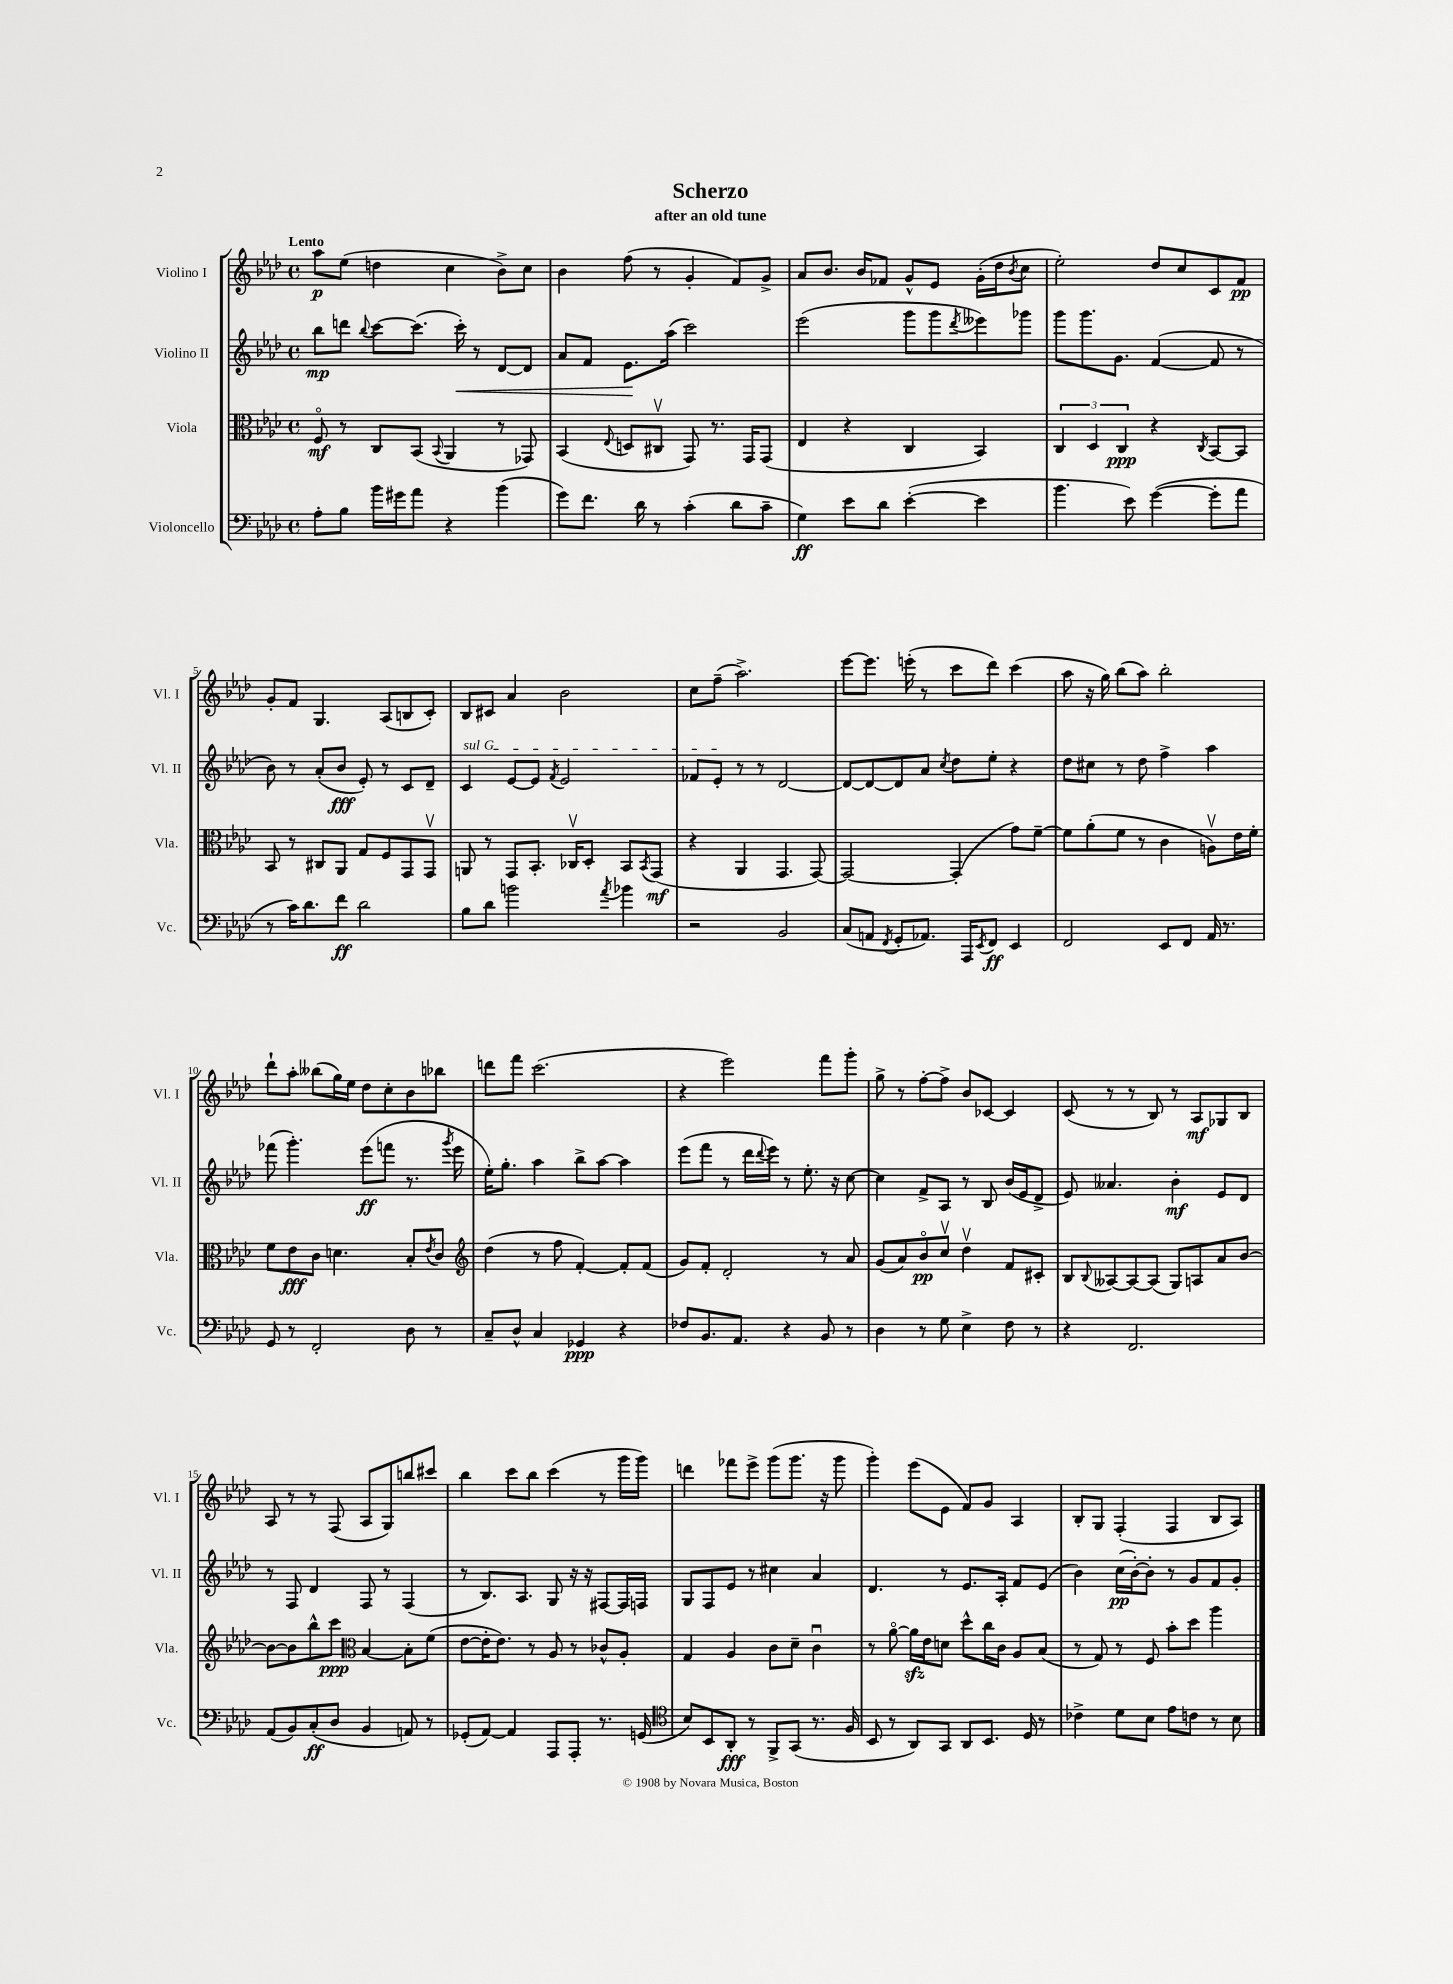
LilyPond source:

\header { title = "Scherzo" subtitle = "after an old tune" }
<<
\new StaffGroup <<
\new Staff = "s0" \with { instrumentName = "Violino I" shortInstrumentName = "Vl. I" } {
    \clef treble \key aes \major \defaultTimeSignature \time 4/4 \tempo "Lento"
    aes''8\p ees''8( d''4 c''4 bes'8->) c''8 |
    bes'4 f''8( r8 g'4-. f'8) g'8-> |
    aes'8 bes'8. bes'16 fes'8 g'8-^ ees'8 g'16-.( des''16 \acciaccatura { bes'8 } c''8 |
    ees''2-.) des''8 c''8 c'8 f'8\pp |
    g'8-. f'8 g4. aes8( b8 c'8-.) |
    bes8 cis'8 aes'4 bes'2 |
    c''8 f''8--( aes''2.->) |
    ees'''8~ ees'''8. e'''16-.( r8 c'''8 des'''8) c'''4( |
    aes''8 r16 g''16) bes''8( aes''8) bes''2-. |
    des'''8-! aes''8-. beses''8( g''16) ees''16 des''8 c''8-. bes'8 bes''8 |
    d'''8 f'''8 c'''2.( |
    r4 ees'''2) f'''8 g'''8-. |
    g''8-> r8 f''8~-. f''8-> bes'8 ces'8~ ces'4 |
    c'8( r8 r8 bes8) r8 aes8\mf ges8 bes8 |
    aes8 r8 r8 f8( aes8 g8) b''8 cis'''8 |
    bes''4 c'''8 bes''8 c'''4( r8 g'''16 g'''16) |
    d'''4 fes'''8 ees'''8-> g'''8( g'''8. r16 g'''8 |
    g'''4-.) ees'''8( ees'8 f'8) g'8 aes4 |
    bes8-. g8 f4-.( f4 bes8 aes8) \bar "|." |
}
\new Staff = "s1" \with { instrumentName = "Violino II" shortInstrumentName = "Vl. II" } {
    \clef treble \key aes \major \defaultTimeSignature \time 4/4
    bes''8\mp d'''8 \appoggiatura { bes''8 } c'''8~ c'''8.( c'''16-.\<) r8 des'8~ des'8 |
    aes'8 f'8 ees'8.\! aes''16( c'''2) |
    ees'''2( g'''8 g'''8 \acciaccatura { des'''8 } eeses'''8) ges'''8 |
    g'''8 g'''8. g'8. f'4~( f'8 r8 |
    bes'8) r8 aes'8-.( bes'8\fff ees'8-.) r8 c'8 des'8-- |
    \once \override TextSpanner.bound-details.left.text = \markup { \italic "sul G" } c'4\startTextSpan ees'8~ ees'8 \acciaccatura { f'8 } ees'2 |
    fes'8 ees'8-.\stopTextSpan r8 r8 des'2~ |
    des'8~ des'8~ des'8 aes'8 \acciaccatura { c''8 } des''8 ees''8-. r4 |
    des''8 cis''8 r8 des''8 f''4-> aes''4 |
    fes'''8( g'''4.-.) ees'''8\ff( f'''8 r8. \acciaccatura { g'''8 } ees'''16 |
    ees''16-.) g''8.-. aes''4 bes''8-> aes''8~ aes''4 |
    ees'''8( f'''8 r8 des'''16 \appoggiatura { des'''8 } ees'''16) r8 ees''8.-. r16 c''8~ |
    c''4 f'8-> aes8 r8 bes8 bes'16( ees'16 des'8-> |
    ees'8) aeses'4. bes'4-.\mf ees'8 des'8 |
    r8 f8 des'4 f8 r8 f4( |
    r8 bes8.) aes8. g8 r16 r16 fis8~ fis16 f16 |
    g8 f8 ees'8 r8 cis''4 aes'4 |
    des'4. r8 ees'8. aes16-. f'8 ees'8( |
    bes'4) c''16\pp( bes'16~-.) bes'8-. r8 g'8 f'8 g'8-. \bar "|." |
}
\new Staff = "s2" \with { instrumentName = "Viola" shortInstrumentName = "Vla." } {
    \clef alto \key aes \major \defaultTimeSignature \time 4/4
    f8\flageolet\mf r8 c8 bes,8( \appoggiatura { bes,8 } aes,4 r8 ges,8) |
    bes,4( \appoggiatura { ees8 } d8 cis8\upbow g,8) r8. g,16 g,8( |
    ees4 r4 c4 bes,4) |
    \tuplet 3/2 { c4 des4 c4\ppp } r4 \acciaccatura { c8 } bes,8~ bes,8 |
    bes,8 r8 cis8 aes,8 g8 f8 g,8 g,8\upbow |
    a,8 r8 g,8 bes,8.-. ces16\upbow des8-. bes,8 \acciaccatura { bes,8 } g,8\mf( |
    r4 aes,4 g,4. g,8~) |
    g,2~ g,4-.( g'8) f'8~-- |
    f'8 aes'8-.( f'8 r8 c'4 a8\upbow) ees'16 f'16-. |
    f'8 ees'8\fff c'8 d'4. bes8-. \acciaccatura { ees'8 } c'8 |
    \clef treble des''4( r8 f''8 f'4~-.) f'8-. f'8( |
    g'8) f'8-. des'2-. r8 aes'8 |
    g'8( aes'8) bes'8\flageolet\pp c''8\upbow des''4\upbow f'8 cis'8-. |
    bes8 \appoggiatura { bes8 } aeses8~ aeses8~ aeses8( g8) a8 aes'8 bes'8~ |
    bes'8~ bes'8 bes''8-^ c'''8\ppp \clef alto bes4~ bes8-. f'8( |
    ees'8~ ees'16-. ees'8.) r8 aes8 r8 ces'8-^ aes8-. |
    g4 aes4 c'8 des'8-- c'4\downbow |
    r8 aes'8~\flageolet aes'16\sfz ees'16 d'8 des''8-^ c''16 c'16 aes8 bes8( |
    r8 g8) r8 f8 bes'8-. des''8 aes''4 \bar "|." |
}
\new Staff = "s3" \with { instrumentName = "Violoncello" shortInstrumentName = "Vc." } {
    \clef bass \key aes \major \defaultTimeSignature \time 4/4
    aes8-. bes8 bes'16 gis'16 aes'8 r4 bes'4( |
    g'8) f'8. des'16 r8 c'4-.( des'8 c'8-- |
    g4\ff) ees'8 des'8 ees'4~-.( ees'4 |
    bes'4. ees'8) g'4~( g'8-. aes'8 |
    r8 c'16) des'8. f'8\ff des'2 |
    bes8 des'8 b'2 \acciaccatura { aes'8 } bes'4 |
    r2 bes,2 |
    c8( a,8 \acciaccatura { f,8 } g,8-. aes,8.) aes,,16 \acciaccatura { ees,8 } f,8\ff ees,4 |
    f,2 ees,8 f,8 aes,16 r8. |
    g,8 r8 f,2-. des8 r8 |
    c8-- des8-^ c4 ges,4\ppp r4 |
    fes8 bes,8. aes,8. r4 bes,8 r8 |
    des4 r8 g8 ees4-> f8 r8 |
    r4 f,2. |
    aes,8( bes,8) c8-.\ff( des8 bes,4 a,8) r8 |
    ges,8-.( aes,8~) aes,4 aes,,8 aes,,8-. r8. g,16( |
    \clef tenor bes8) bes,8 aes,8-.\fff r8 f,8-> g,8( r8. f16 |
    bes,8 r8 aes,8) g,8 aes,8 bes,8. des16 r8 |
    ces'4-> des'8 bes8 ees'8 c'8 r8 bes8 \bar "|." |
}
>>
>>
